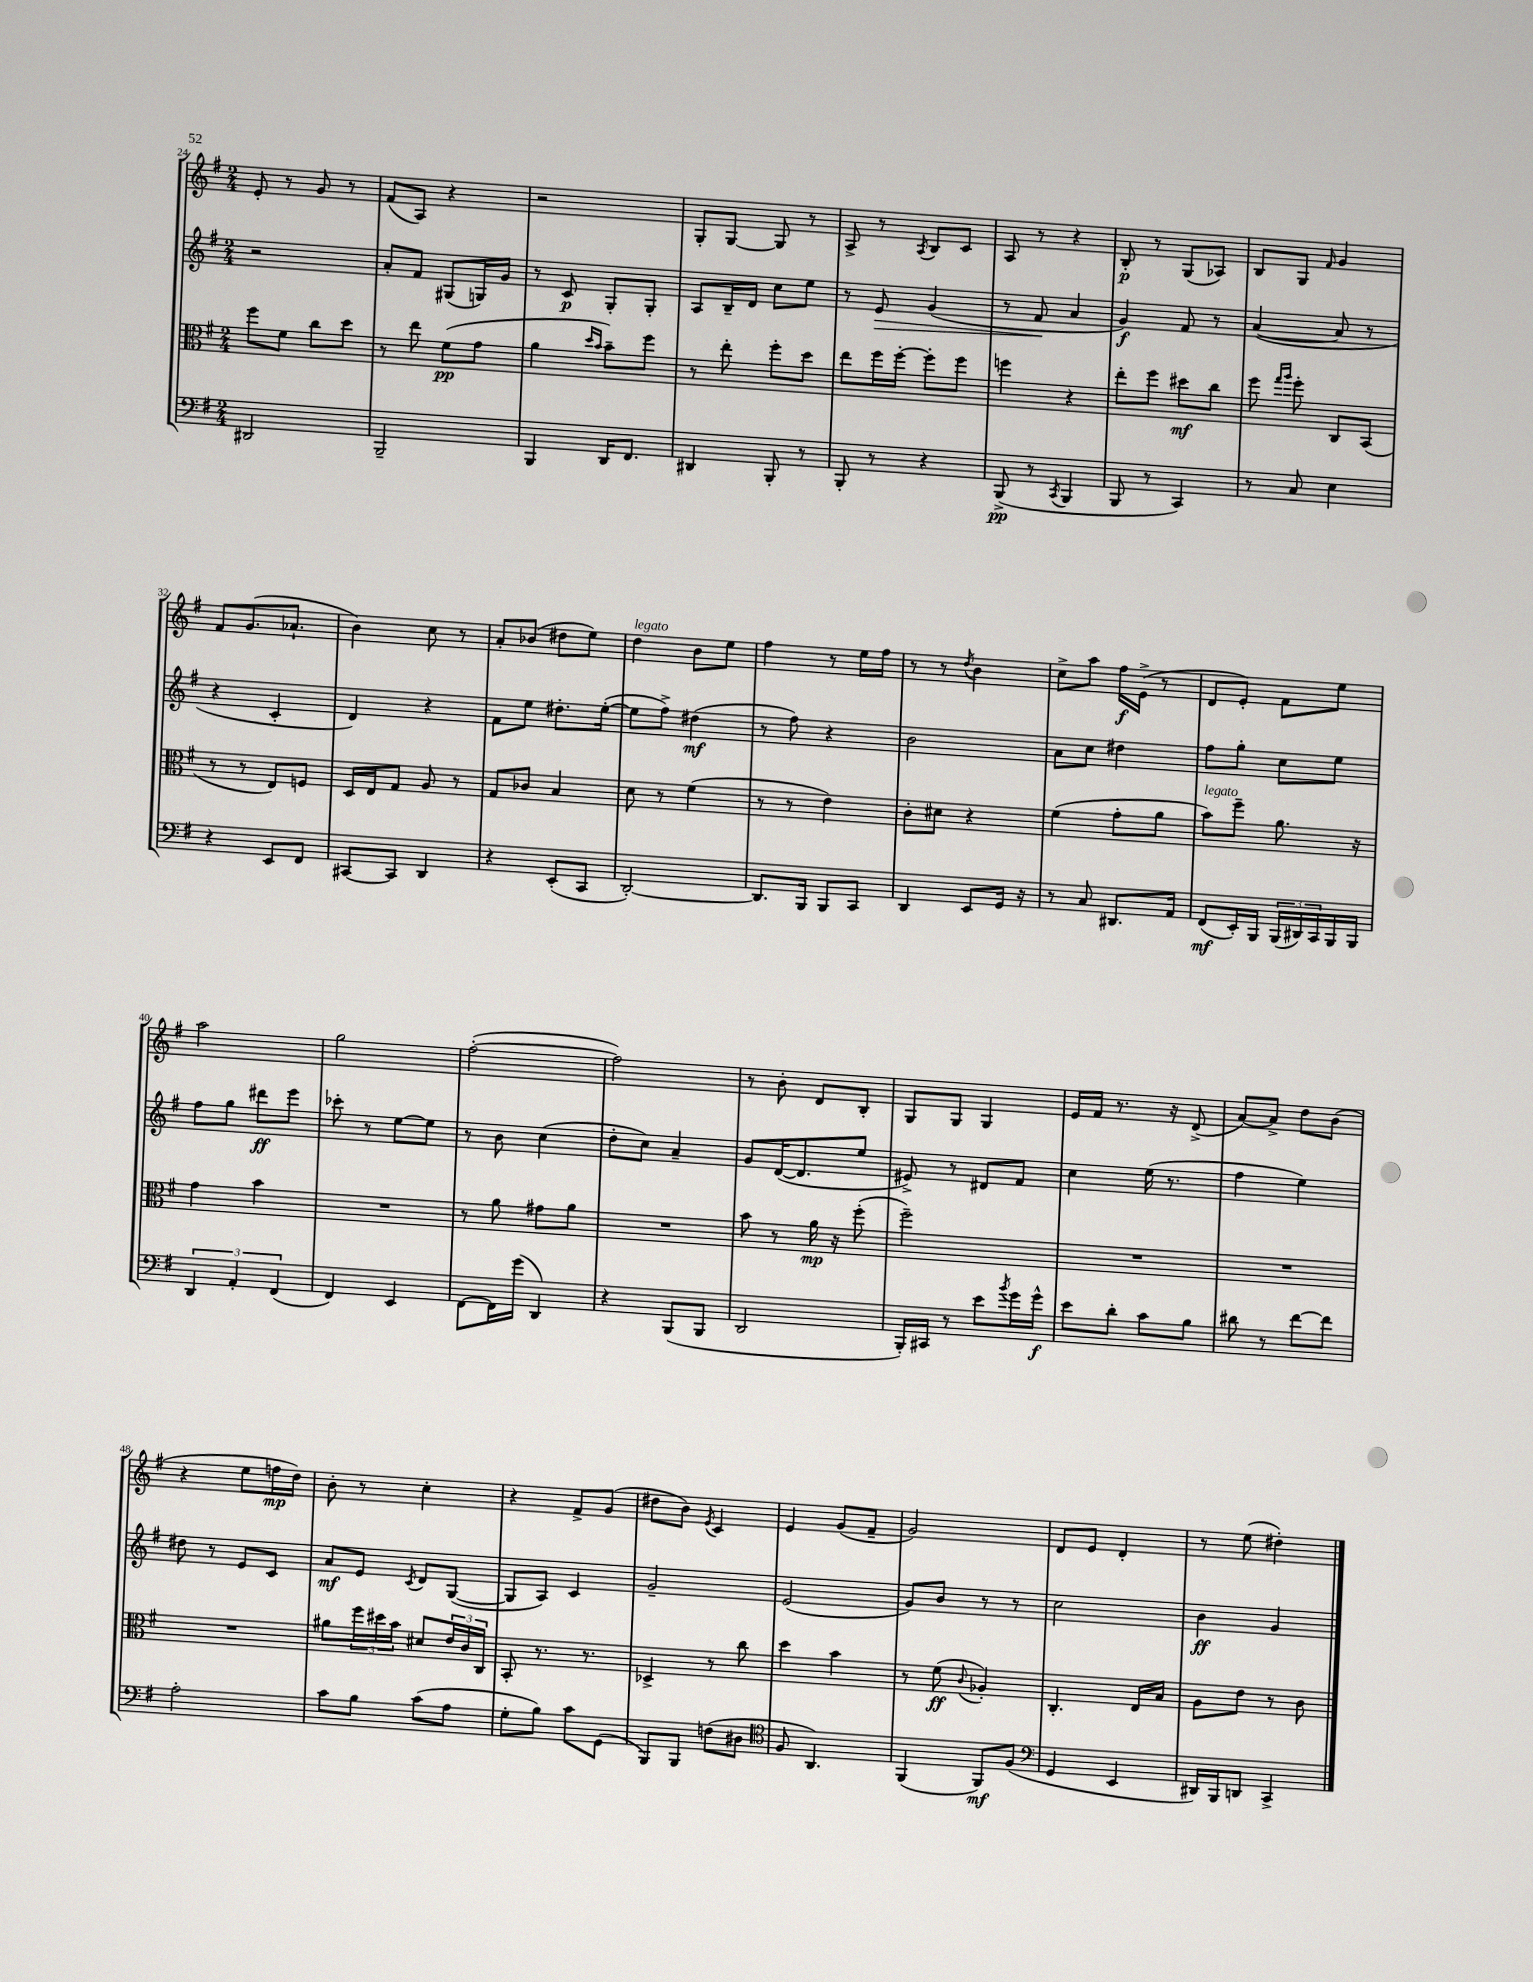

**kern	**kern	**kern	**kern
*staff4	*staff3	*staff2	*staff1
*clefF4	*clefC3	*clefG2	*clefG2
*k[f#]	*k[f#]	*k[f#]	*k[f#]
*M2/4	*M2/4	*M2/4	*M2/4
2DD#	8ff#	2r	8e'
.	8f#	.	8r
.	8cc	.	8g
.	8dd	.	8r
=	=	=	=
2BBB~	8r	8a'	(8f#
.	8ee	8f#	8A)
.	(8f#	(8G#	4r
.	8g	16G)	.
.	.	16g	.
=	=	=	=
4BBB	4a	8r	2r
.	.	8c	.
.	16qqdd	.	.
.	16qqb	.	.
16DD	8b~)	8G'	.
8.FF#	.	.	.
.	8ff#	8G'	.
=	=	=	=
4DD#	8r	8A	8G'
.	8ee'	16B~	[8G
.	.	16d	.
8BBB'	8ff#'	8cc	8G]
8r	8dd	8ee	8r
=	=	=	=
8BBB'	8ee	8r	8A^
8r	16ff#	8e	8r
.	[16ff#'	.	.
.	.	.	8qA
4r	8ff#']	(4g	8B
.	8ff#	.	8c
=	=	=	=
(8BBB^	4ff	8r	8A
8r	.	8f#	8r
8qCC	.	.	.
4BBB	4r	4a	4r
=	=	=	=
8BBB	8ee'	4g)	8B'
8r	8ff#	.	8r
4CC)	8dd#	8f#	(8G
.	8cc	8r	8A-)
=	=	=	=
8r	8ff#	([4a	8B
.	16qqgg	.	.
.	16qqaa	.	.
8C	8ff#'	.	8G
.	.	.	16qqf#
4E	8C	8a]	4g
.	(8BB	8r	.
=	=	=	=
4r	8r	4r	8f#
.	8r	.	(8.g
8EE	8E)	4c'	.
.	.	.	8.a-`
8FF#	8F	.	.
=	=	=	=
[8CC#	16D	4d)	4b)
.	16E	.	.
8CC#]	8G	.	.
4DD	8A	4r	8cc
.	8r	.	8r
=	=	=	=
4r	8G	8f#	8a'
.	8c-	8ee	(8b-
(8EE'	4B	8.dd#'	8dd#
8CC	.	.	8ee)
.	.	([16ee'	.
=	=	=	=
[2DD')	8d	8ee]	4dd
.	8r	8ff#^)	.
.	(4f#	(4dd#	8b
.	.	.	8ee
=	=	=	=
8.DD]	8r	8r	4ff#
.	8r	8ff#)	.
16BBB	.	.	.
8BBB	4e)	4r	8r
8CC	.	.	16ee
.	.	.	16ff#
=	=	=	=
4DD	8c'	2b	8r
.	8d#	.	8r
.	.	.	8qdd
8EE	4r	.	4b
16GG	.	.	.
16r	.	.	.
=	=	=	=
8r	(4f#	8a	8cc^
8C	.	8cc	8aa
8.DD#	8g'	4dd#	16ff#
.	.	.	(16e^
.	8a	.	8r
16AA	.	.	.
=	=	=	=
(8FF#	8b)	8ff#	8d
16EE')	8ff#~	8gg'	8e')
16BBB	.	.	.
(24BBB	8.a	8cc	8f#
24DD#)	.	.	.
24CC	.	.	.
16BBB	.	8ee	8ee
16BBB	16r	.	.
=	=	=	=
6DD	4g	8ff#	2aa
.	.	8gg	.
6AA'	.	.	.
.	4b	8ddd#	.
(6FF#	.	.	.
.	.	8eee	.
=	=	=	=
4FF#)	2r	8ccc-'	2gg
.	.	8r	.
4EE	.	[8ee	.
.	.	8ee]	.
=	=	=	=
[8FF#	8r	8r	([2ff#'
16FF#]	8a	8b	.
(16g	.	.	.
4DD)	8g#	(4cc	.
.	8a	.	.
=	=	=	=
4r	2r	8dd'	2ff#])
.	.	8cc)	.
(8BBB	.	4a~	.
8BBB	.	.	.
=	=	=	=
2DD	8b	8g	8r
.	8r	([16d	8b'
.	.	8.d]	.
.	16a	.	8d
.	16r	.	.
.	(8ff#'	8ee	8B'
=	=	=	=
16BBB')	2ff#~)	8e#^)	8G
16CC#	.	.	.
8r	.	8r	8G
8e	.	8d#	4G
8qb	.	.	.
16g	.	8f#	.
16g^^	.	.	.
=	=	=	=
8e	2r	4cc	16e
.	.	.	16f#
8d'	.	.	8.r
8c	.	(16ee	.
.	.	8.r	16r
8B	.	.	(8d^
=	=	=	=
8d#	2r	4ff#	[8a)
8r	.	.	8a^]
[8f#	.	4ee)	8dd
8f#]	.	.	(8b
=	=	=	=
2A'	2r	8dd#	4r
.	.	8r	.
.	.	8e	8ee
.	.	8c	16ff
.	.	.	16dd)
=	=	=	=
8c	8a#	8a	8b'
8B	24ff#	8e	8r
.	24dd#	.	.
.	24b	.	.
.	.	8qc	.
(8c	8d#	8d	4cc'
8A	24e	([8G	.
.	24c	.	.
.	24C	.	.
=	=	=	=
8G'	8BB'	8G]	4r
8B)	8.r	8A)	.
8c	.	4c	8f#^
.	8.r	.	.
(8GG	.	.	(8g
=	=	=	=
8BBB)	4D-^	2g~	8dd#
8BBB	.	.	8b)
.	.	.	8qe
(8F	8r	.	4c
8D#	8cc	.	.
=	=	=	=
*clefC4	*	*	*
8F#	4dd	(2e	4e
4.AA)	.	.	.
.	4b	.	(8g
.	.	.	8f#~
=	=	=	=
(4FF#	8r	8g)	2g)
.	(8f#	8b	.
.	8qqc	.	.
8FF#)	4A-')	8r	.
(8F#	.	8r	.
=	=	=	=
*clefF4	*	*	*
4GG	4.C'	2cc	8d
.	.	.	8e
4EE	.	.	4d'
.	16E	.	.
.	16B	.	.
=	=	=	=
16DD#)	8A	4b	8r
16BBB	.	.	.
8DD	8e	.	(8ee
4CC^	8r	4g	4dd#')
.	8c	.	.
==	==	==	==
*-	*-	*-	*-
